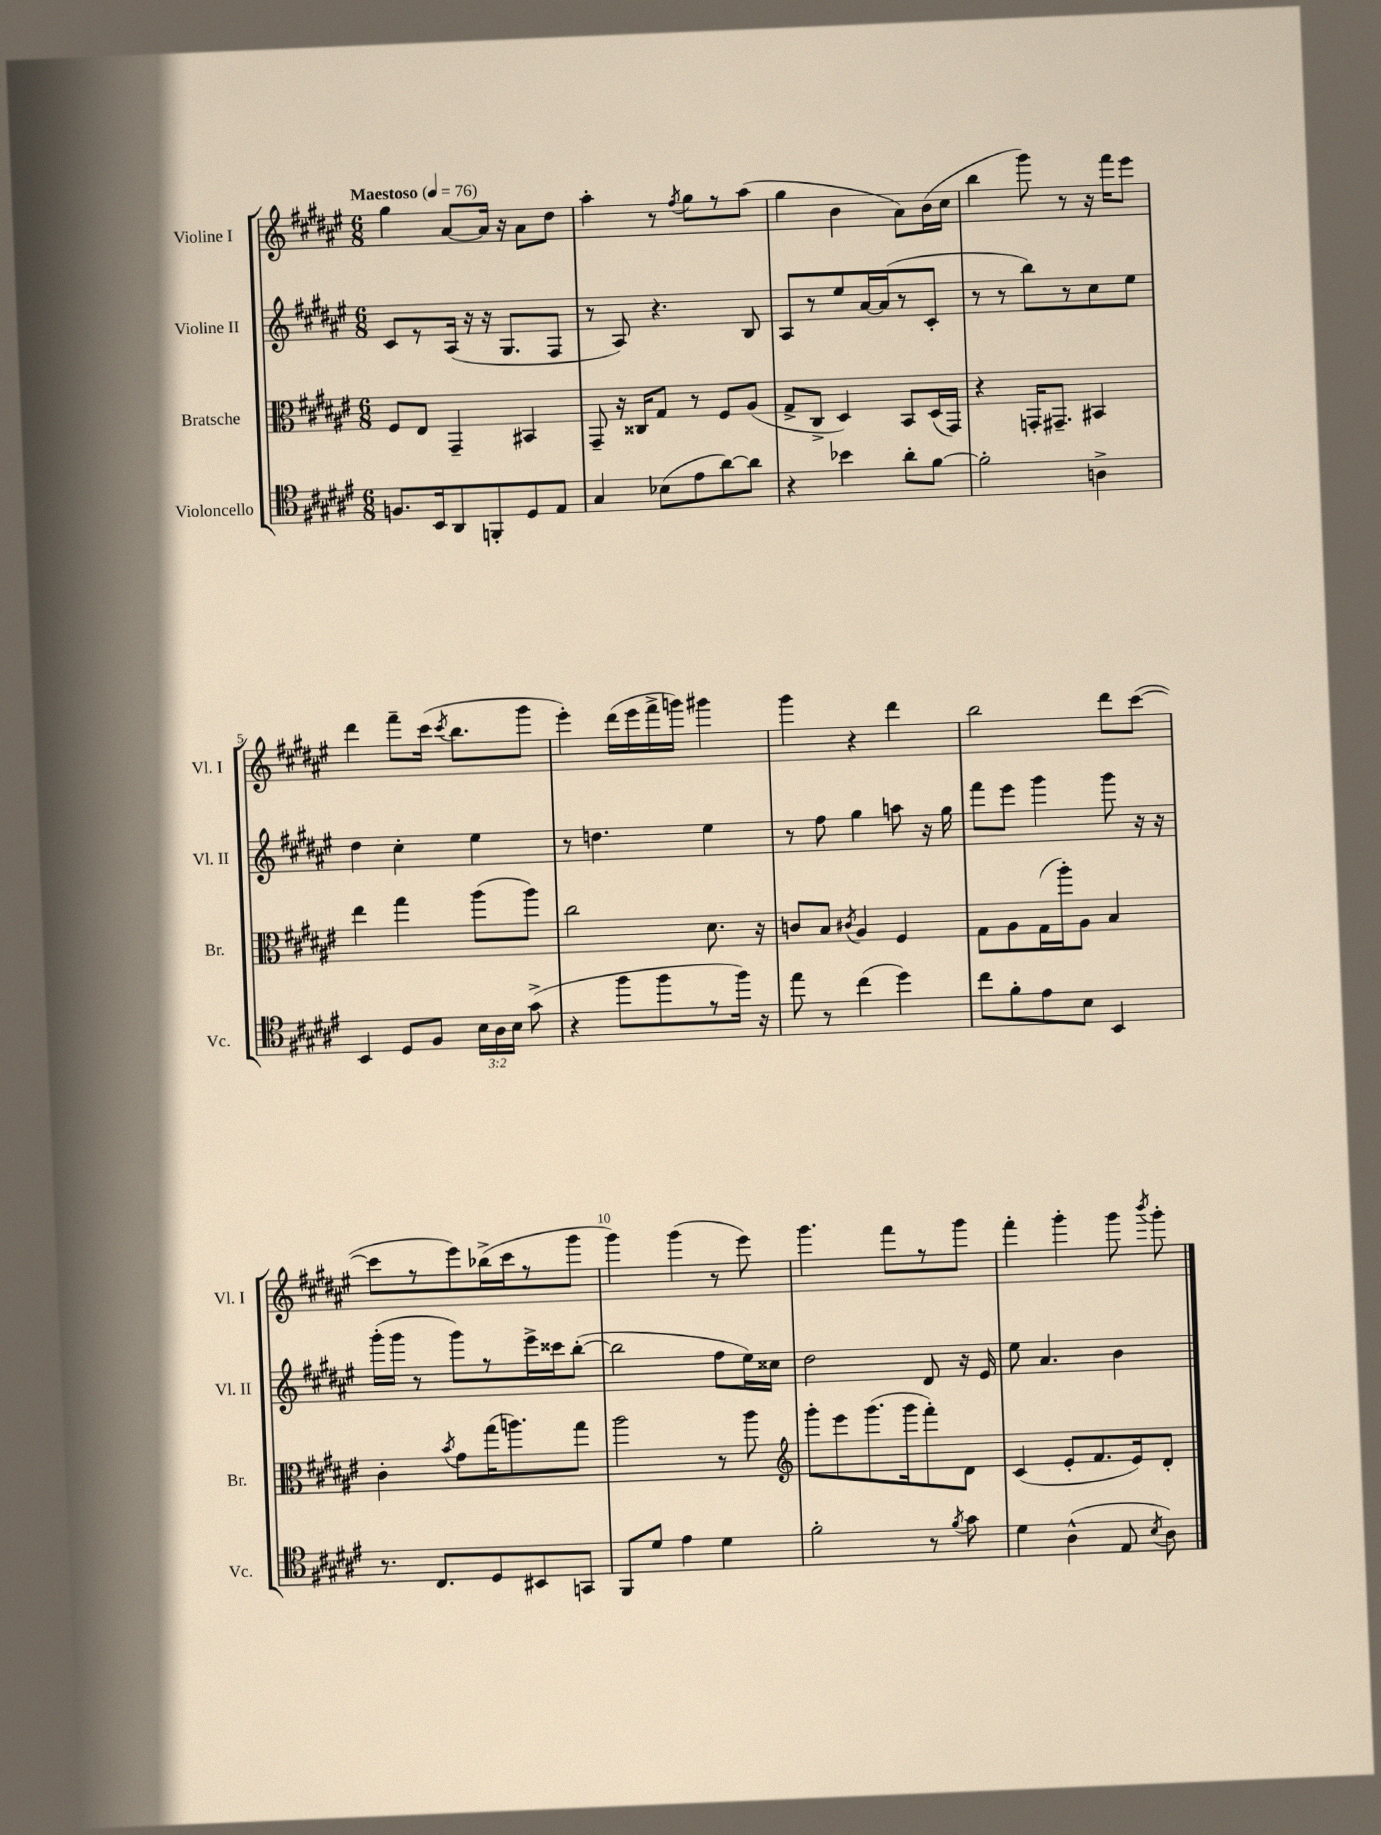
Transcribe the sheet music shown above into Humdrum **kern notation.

**kern	**kern	**kern	**kern
*part4	*part3	*part2	*part1
*staff4	*staff3	*staff2	*staff1
*I"Violoncello	*I"Bratsche	*I"Violine II	*I"Violine I
*I'Vc.	*I'Br.	*I'Vl. II	*I'Vl. I
*clefC4	*clefC3	*clefG2	*clefG2
*k[f#c#g#d#a#e#]	*k[f#c#g#d#a#e#]	*k[f#c#g#d#a#e#]	*k[f#c#g#d#a#e#]
*M6/8	*M6/8	*M6/8	*M6/8
*MM76	*MM76	*MM76	*MM76
=1	=1	=1	=1
!	!	!	!LO:TX:a:B:t=Maestoso
8.Fn/L	8F#/L	8c#/L	4gg#\
.	8E#/J	8r	.
16BB/k	.	.	.
8AA#/	4GG#~/	(16A#/Jk	[8a#/L
.	.	16r	.
8FFn'/	.	16r	16a#/Jk]
.	.	8.G#/L	16r
8D#/	4BB#X/	.	8a#\L
8E#/J	.	8F#/J	8dd#\J
=2	=2	=2	=2
4G#/	8GG#~/	8r	4aa#'\
.	16r	8A#/)	.
.	16C##X/KL	.	.
(8B-X\L	8G#/J	4.r	8r
.	.	.	8qff#/
8e#\	8r	.	8gg#\L
[8a#\)	8F#/L	.	8r
8a#\J]	(8A#/J	8B/	(8aa#\J
=3	=3	=3	=3
4r	8G#^/L	8A#/L	4gg#\
.	8C#^/J	8r	.
4b-X\	4D#/)	8ee#/	4b\
.	.	[16a#/L	.
.	.	(16a#/J]	.
8a#'\L	8BB/L	8r	8a#\L)
[8f#\J	(16D#/L	8c#'/J	(16b\L
.	16GG#/JJ)	.	16cc#\JJ
=4	=4	=4	=4
2f#'\]	4r	8r	4bb\
.	.	8r	.
.	16GGn'/KL	8bb\L)	8ggg#\)
.	8.GG#X~/J	.	.
.	.	8r	8r
4An^\	4BB#X/	8cc#\	16r
.	.	.	16fff#\KL
.	.	8ee#\J	8eee#\J
!!LO:LB:g=z
=5	=5	=5	=5
4BB/	4ee#\	4dd#\	4ddd#\
8D#/L	4gg#\	4cc#'\	8fff#~\L
8F#/J	.	.	(16ccc#\Jk
.	.	.	8qccc#/
.	.	.	8.bb\L
24B\LL	(8aa#\L	4ee#\	.
24A#\	.	.	.
24B\JJ	.	.	.
(8g#^\	8aa#\J)	.	8ggg#\J
=6	=6	=6	=6
4r	2cc#\	8r	4eee#'\)
.	.	4.ddn\	.
8ff#\L	.	.	(16ddd#\LL
.	.	.	16eee#\
8ff#\	.	.	16fff#^\
.	.	.	16gggn\JJ)
8r	8.d#\	4ee#\	4ggg#X\
16ff#\Jk)	.	.	.
16r	16r	.	.
=7	=7	=7	=7
8ee#\	8cn/L	8r	4ggg#\
8r	8B/J	8ff#\	.
.	8qc#X/	.	.
(4cc#\	4A#/	4gg#\	4r
4dd#\)	4F#/	8aan\	4ddd#\
.	.	16r	.
.	.	16gg#\	.
=8	=8	=8	=8
8cc#\L	8G#\L	8fff#\L	2bb\
8f#'\	8A#\	8eee#\J	.
8e#\	(16G#\L	4ggg#\	.
.	16aa#'\J)	.	.
8B\J	8A#\J	.	.
4BB/	4B/	8ggg#\	8ddd#\L
.	.	16r	([8ccc#\J
.	.	16r	.
!!LO:LB:g=z
=9	=9	=9	=9
8.r	4c#'\	(16ggg#'\LL	8ccc#\L]
.	.	16ggg#\JJ	.
.	.	8r	8r
8.C#/L	.	.	.
.	8qb/	.	.
.	8g#\L	8ggg#\L)	8eee#\)
8D#/	(16gg#\K	8r	(16bb-X^\L
.	8.aan\)	.	16ccc#\J
8BB#X/	.	16eee#^\L	8r
.	.	16ccc##X\J	.
8GGn/J	8gg#\J	([8bb'\J	8ggg#\J
=10	=10	=10	=10
8FF#/L	2aa#\	2bb\]	4ggg#\)
8d#/J	.	.	.
4e#\	.	.	(4ggg#\
4d#\	8r	8ff#\L	8r
.	8aa#\	16ee#\L)	8eee#\)
.	.	16cc##X\JJ	.
=11	=11	=11	=11
*	*clefG2	*	*
2f#'\	8ggg#'\L	2dd#\	4.ggg#\
.	8eee#\	.	.
.	(8.ggg#\	.	.
.	.	.	8fff#\L
.	16ggg#\k	.	.
8r	8fff#'\)	8d#/	8r
8qf#/	.	.	.
8g#\	8d#\J	16r	8ggg#\J
.	.	16e#/	.
=12	=12	=12	=12
4d#\	(4c#/	8ee#\	4fff#'\
.	.	4.a#/	.
(4A#^^\	8e#'/L	.	4ggg#'\
.	8.f#/	.	.
8E#/	.	4b\	8ggg#\
.	16e#/k)	.	.
8qB/	.	.	8qbbb/
8A#\)	8d#'/J	.	8ggg#'\
==	==	==	==
*-	*-	*-	*-
